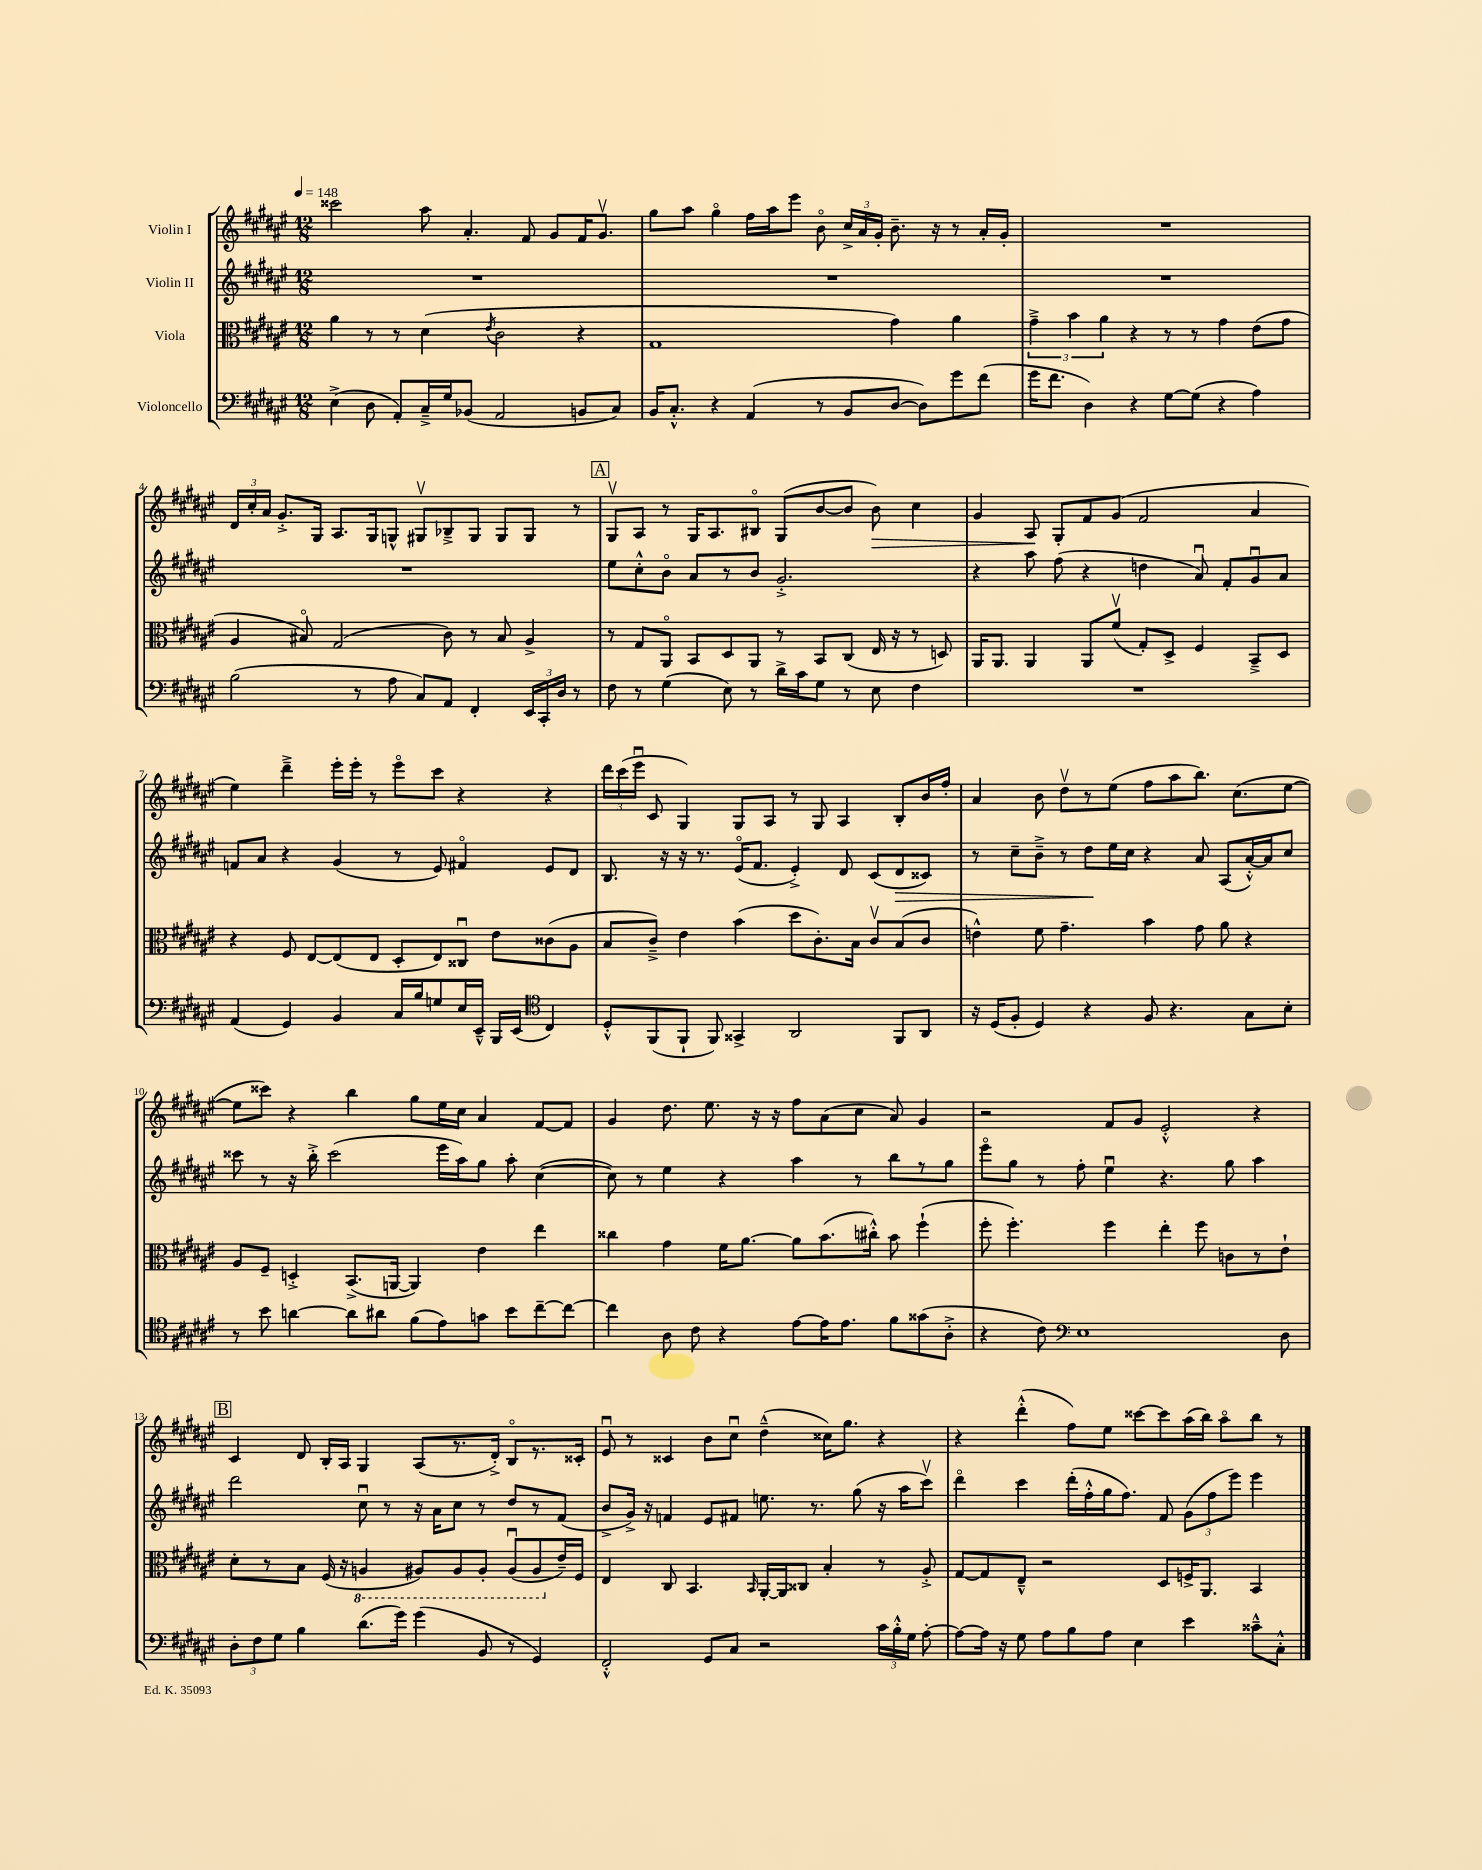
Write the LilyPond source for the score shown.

<<
\new StaffGroup <<
\new Staff = "s0" \with { instrumentName = "Violin I" } {
    \clef treble \key fis \major \numericTimeSignature \time 12/8 \tempo 4 = 148
    \autoBeamOff cisis'''2 ais''8 ais'4.-. fis'8 gis'8[ fis'16 gis'8.]\upbow |
    gis''8[ ais''8] gis''4\flageolet fis''16[ ais''16 eis'''8] b'8\flageolet \tuplet 3/2 { cis''16[-> ais'16 gis'16]-. } b'8.-- r16 r8 ais'16[-. gis'16]-. |
    R1. |
    \tuplet 3/2 { dis'16[ cis''16-. ais'16] } gis'8.[-.-> gis16] ais8.[ gis16 g8]-^ gis8[\upbow bes8---> gis8] gis8[ gis8] r8 |
    \mark \markup { \box "A" } gis8[\upbow ais8] r8 gis16[ ais8. bis8]\flageolet gis8[( b'8~ b'8] b'8\>) cis''4 |
    gis'4 ais8\! gis8[-. fis'8 gis'8]( fis'2 ais'4 |
    eis''4) dis'''4---> eis'''16[-. eis'''16]-. r8 eis'''8[\flageolet cis'''8] r4 r4 |
    \tuplet 3/2 { dis'''16[ cis'''16( eis'''16]\downbow } cis'8 gis4) gis8[ ais8] r8 gis8 ais4 b8[-. b'16 fis''16]-. |
    ais'4 b'8 dis''8[\upbow r8 eis''8]( fis''8[ ais''8 b''8.]) cis''8.[( eis''8]~ |
    eis''8[ cisis'''8]) r4 b''4 gis''8[ eis''16 cis''16] ais'4 fis'8[~ fis'8] |
    gis'4 dis''8. eis''8. r16 r16 fis''8[ ais'8( cis''8] ais'8) gis'4 |
    r2 fis'8[ gis'8] eis'2-.-^ r4 |
    \mark \markup { \box "B" } cis'4 dis'8 b16[-. ais16] gis4 ais8[( r8. dis'16]-.->) b8[\flageolet r8. cisis'16]-. |
    eis'8\downbow r8 cisis'4 b'8[ cis''8]\downbow dis''4---^( cisis''16[) gis''8.] r4 |
    r4 dis'''4-.-^( fis''8[) eis''8] cisis'''8[~ cisis'''8 ais''16( b''16]) ais''8[\flageolet b''8] r8 \bar "|." |
}
\new Staff = "s1" \with { instrumentName = "Violin II" } {
    \clef treble \key fis \major \numericTimeSignature \time 12/8
    \autoBeamOff R1. |
    R1. |
    R1. |
    R1. |
    \mark \markup { \box "A" } eis''8[ cis''8-.-^ b'8]\flageolet ais'8[ r8 b'8] gis'2.-.-> |
    r4 ais''8 fis''8( r4 d''4 ais'8\downbow) fis'8[-. gis'8\downbow ais'8] |
    f'8[ ais'8] r4 gis'4( r8 eis'8) fis'4\flageolet eis'8[ dis'8] |
    b8. r16 r16 r8. eis'16[\flageolet( fis'8.] eis'4-.->) dis'8 cis'8[( dis'8\> cisis'8]) |
    r8 cis''8[-- b'8]---> r8 dis''8[\! eis''16 cis''16] r4 ais'8 ais8[( ais'16~-.-^) ais'16 cis''8] |
    cisis'''8 r8 r16 b''16-.-> cisis'''2( eis'''16[ ais''16) gis''8] ais''8-. cis''4~( |
    cis''8) r8 eis''4 r4 ais''4 r8 b''8[ r8 gis''8] |
    eis'''8[\flageolet gis''8] r8 fis''8-. eis''4\downbow r4. gis''8 ais''4 |
    \mark \markup { \box "B" } dis'''2 cis''8\downbow r8 r16 ais'16[ cis''8] r8 dis''8[ r8 fis'8]( |
    b'8[-> gis'16]->) r16 f'4 eis'8[ fis'8] e''8. r8. gis''8( r16 ais''16[ cis'''8]\upbow) |
    dis'''4\flageolet cis'''4 dis'''16[-.( fis''16-.-^ gis''16 fis''8.]) fis'8 \tuplet 3/2 { gis'8[( fis''8 eis'''8]) } eis'''4 \bar "|." |
}
\new Staff = "s2" \with { instrumentName = "Viola" } {
    \clef alto \key fis \major \numericTimeSignature \time 12/8
    \autoBeamOff ais'4 r8 r8 dis'4( \acciaccatura { eis'8 } cis'2 r4 |
    gis1 gis'4) ais'4 |
    \tuplet 3/2 { gis'4---> b'4 ais'4 } r4 r8 r8 gis'4 eis'8[( gis'8] |
    ais4 bis8\flageolet) gis2( cis'8) r8 bis8 ais4-> |
    \mark \markup { \box "A" } r8 gis8[ ais,8]\flageolet b,8[ dis8 ais,8] r8 b,8[ cis8]( eis16 r16 r8 d8) |
    ais,16[ ais,8.] ais,4 ais,8[ fis'8]\upbow( gis8[-.) dis8]-> fis4 b,8[---> dis8] |
    r4 fis8 eis8[~ eis8( eis8] dis8[-. eis8) cisis8]\downbow eis'8[ cisis'8( ais8] |
    b8[ cis'8]--->) eis'4 b'4( dis''8[ cis'8.-.) b16] cis'8[\upbow b8( cis'8] |
    e'4-^) fis'8 gis'4.-- b'4 gis'8 ais'8 r4 |
    ais8[ fis8]-- d4-.-> b,8.[->( a,16]~ a,4) eis'4 eis''4 |
    cisis''4 gis'4 fis'16[ ais'8.]~ ais'8[ b'8.( cis''16]-.-^) b'8 fis''4-!( |
    fis''8-. fis''4.-.) fis''4 eis''4-. fis''8 c'8[ r8 eis'8]-! |
    \mark \markup { \box "B" } dis'8[-. r8 b8] fis16( r16 \ottava #-1 a,4 ais,8[) ais,8 ais,8]-. ais,8[\downbow( ais,8 \ottava #0 eis'16--) fis16] |
    eis4 cis8 b,4. \grace { b,16 } ais,16[~-. ais,16 cisis8] b4-. r8 ais8-.-> |
    gis8[~ gis8 eis8]---^ r2 dis8[ f16-> ais,8.] b,4 \bar "|." |
}
\new Staff = "s3" \with { instrumentName = "Violoncello" } {
    \clef bass \key fis \major \numericTimeSignature \time 12/8
    \autoBeamOff eis4->( dis8 ais,8[-.) cis16---> gis16 bes,8]( ais,2 b,8[ cis8]) |
    b,16[ cis8.]-.-^ r4 ais,4( r8 b,8[ dis8]~ dis8[) gis'8 fis'8]( |
    gis'16[ fis'8.] dis4) r4 gis8[~ gis8]( r4 ais4) |
    b2( r8 ais8 cis8[) ais,8] fis,4-. \tuplet 3/2 { eis,16[ cis,16-. dis16] } r8 |
    \mark \markup { \box "A" } fis8 r8 gis4( eis8) r8 dis'16[-> cis'16 gis8] r8 eis8 fis4 |
    R1. |
    ais,4( gis,4) b,4 cis16[ b16 g8 eis16 eis,16]---^ b,,16[ eis,16]( \clef tenor cis4) |
    dis8[-.-^ fis,8( fis,8]-! fis,8) gisis,4-> ais,2 fis,8[ ais,8] |
    r16 dis16[( fis8]-. dis4) r4 fis8 r4. gis8[ b8]-. |
    r8 b'8 a'4~ a'8[ ais'8] fis'8[( eis'8) g'8] b'8[ cis''8~-- cis''8]~ |
    cis''4 ais8 cis'8 r4 eis'8[~ eis'16 eis'8.] fis'8[ gisis'8( ais8]-.-> |
    r4 cis'8) \clef bass eis1 dis8 |
    \mark \markup { \box "B" } \tuplet 3/2 { dis8[-. fis8 gis8] } b4 dis'8.[( gis'16]) gis'4( b,8 r8 gis,4) |
    fis,2-.-^ gis,8[ cis8] r2 \tuplet 3/2 { cis'16[ b16-.-^ gis16] } ais8~-. |
    ais8[~ ais16] r16 gis8 ais8[ b8 ais8] eis4 eis'4 cisis'8[---^ cis8]-.-^ \bar "|." |
}
>>
>>
